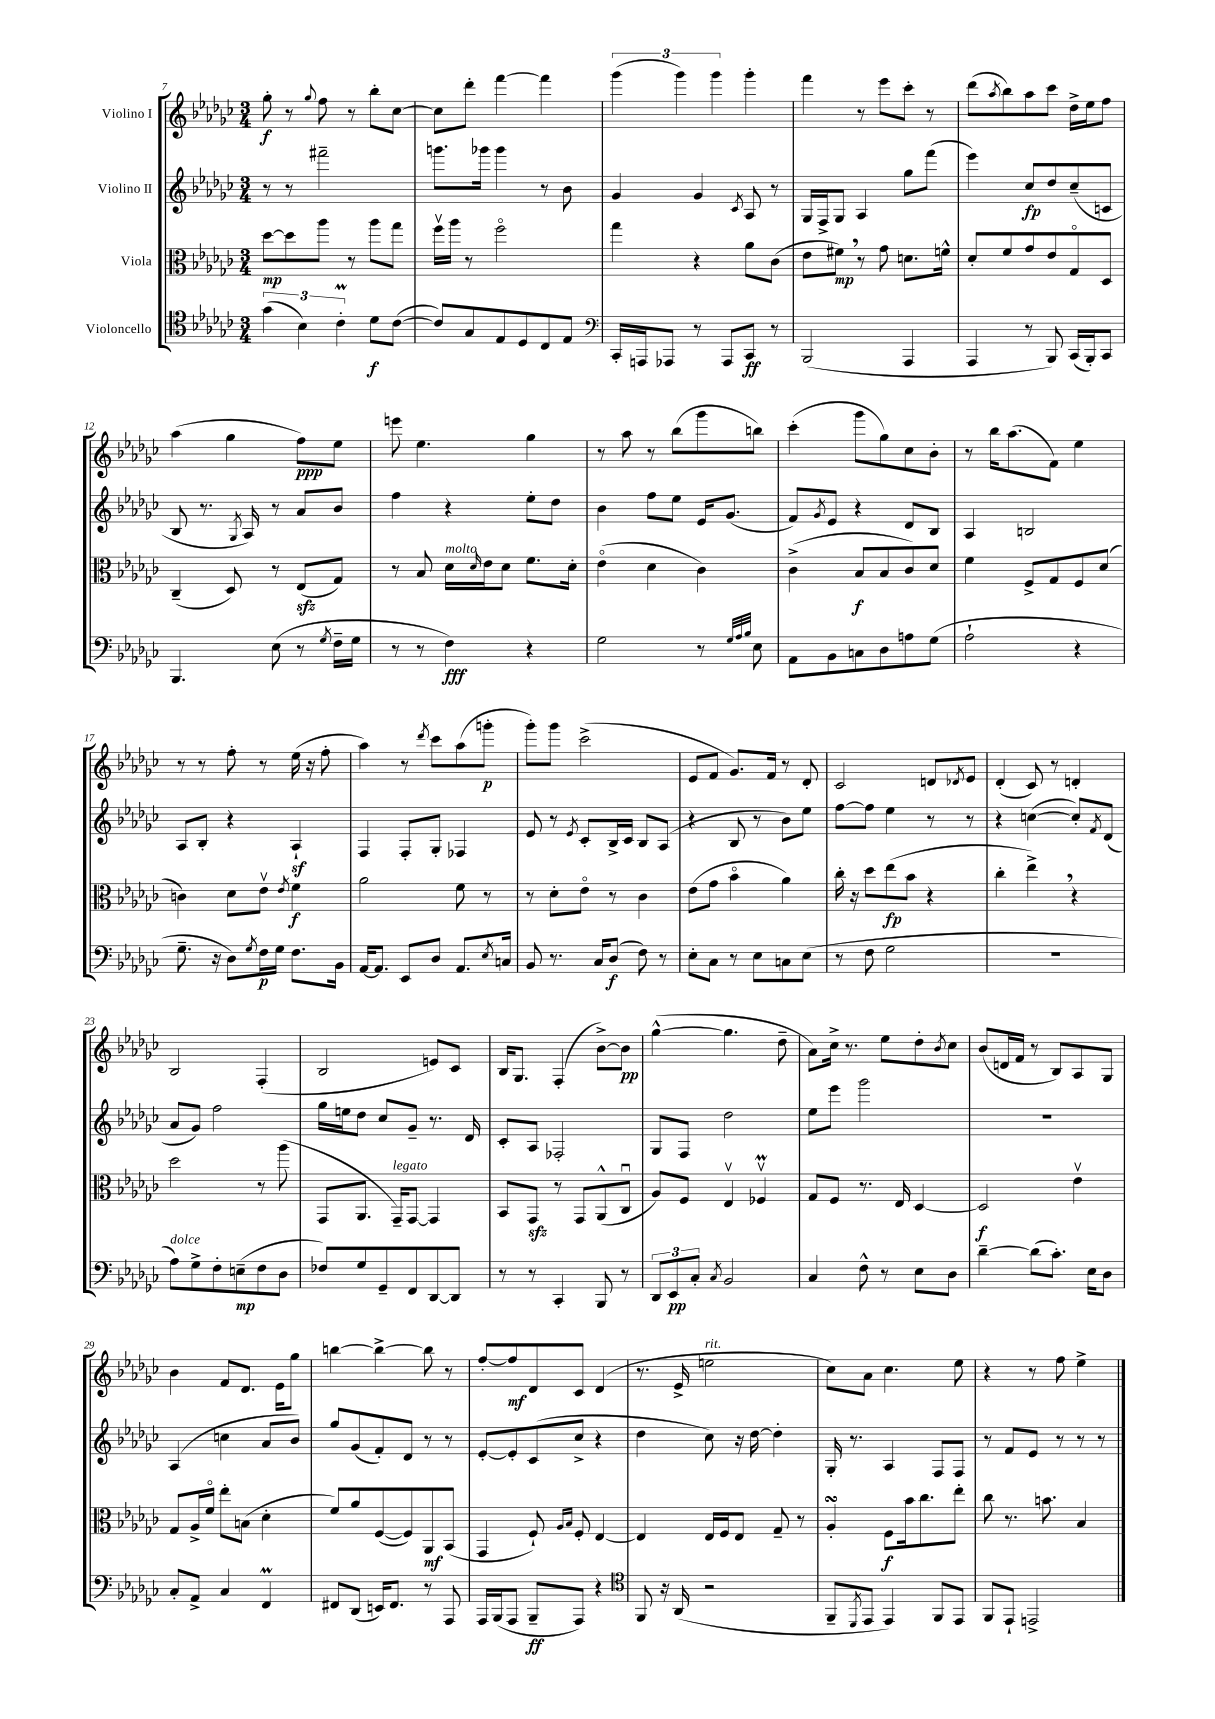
<<
\new StaffGroup <<
\new Staff = "s0" \with { instrumentName = "Violino I" } {
    \clef treble \key ges \major \numericTimeSignature \time 3/4
    ges''8-.\f r8 \appoggiatura { ges''8 } f''8 r8 bes''8-. ces''8~ |
    ces''8 des'''8-. f'''4~ f'''4 |
    \tuplet 3/2 { ges'''4( ges'''4) ges'''4 } ges'''4-. |
    f'''4 r8 ees'''8 ces'''8-. r8 |
    des'''8( \acciaccatura { aes''8 } bes''8) aes''8 ces'''8 des''16-> ees''16 f''8 |
    aes''4( ges''4 f''8\ppp) ees''8 |
    e'''8 ees''4. ges''4 |
    r8 aes''8 r8 bes''8( ges'''8 b''8) |
    ces'''4-.( ges'''8 ges''8) ces''8 bes'8-. |
    r8 bes''16 aes''8.( f'8) ees''4 |
    r8 r8 f''8-. r8 ees''16( r16 f''8-. |
    aes''4) r8 \acciaccatura { des'''8 } ces'''8 aes''8( g'''8-.\p |
    ges'''8-.) ges'''8 ces'''2->( |
    ees'8 f'8 ges'8.) f'16 r8 des'8-. |
    ces'2 d'8 \acciaccatura { des'8 } ees'8 |
    des'4-.( ces'8) r8 d'4-. |
    bes2 f4-.( |
    bes2 e'8) ces'8 |
    bes16 ges8. f4-.( bes'8~->) bes'8\pp |
    ges''4~-^( ges''4. des''8-- |
    aes'8) ces''16-> r8. ees''8 des''8-. \acciaccatura { bes'8 } ces''8 |
    bes'8( d'16 f'16 r8 bes8) aes8 ges8 |
    bes'4 f'8 des'8. ees'16 ges''8 |
    b''4~ b''4~-> b''8 r8 |
    f''8~-. f''8\mf des'8 ces'8 des'4( |
    r8. ees'16-> e''2^\markup { \italic "rit." } |
    ces''8) aes'8 ces''4. ees''8 |
    r4 r8 f''8 ees''4-> \bar "|." |
}
\new Staff = "s1" \with { instrumentName = "Violino II" } {
    \clef treble \key ges \major \numericTimeSignature \time 3/4
    r8 r8 fis'''2-- |
    g'''8. ges'''16 ges'''4 r8 bes'8 |
    ges'4 ges'4 \acciaccatura { ces'8 } aes8 r8 |
    ges16 f16-> ges8 aes4 ges''8 f'''8( |
    ees'''4) ces''8\fp des''8 ces''8--( c'8 |
    bes8 r8. \acciaccatura { ges8 } aes16) r8 aes'8 bes'8 |
    f''4 r4 ees''8-. des''8 |
    bes'4 f''8 ees''8 ees'16 ges'8.( |
    f'8) \acciaccatura { ges'8 } ees'8 r4 des'8 bes8 |
    aes4 b2 |
    aes8 bes8-. r4 aes4-!\sf |
    f4 f8-. ges8-. fes4 |
    ees'8 r8 \acciaccatura { ees'8 } ces'8-. bes16-> ces'16 bes8 aes8( |
    r4 bes8 r8 bes'8) ees''8 |
    f''8~ f''8 ees''4 r8 r8 |
    r4 c''4~( c''8-.) \acciaccatura { f'8 } des'8( |
    aes'8 ges'8) f''2 |
    ges''16 e''16 des''8 ces''8 ges'8-- r8. des'16 |
    ces'8-. aes8 fes2-. |
    ges8 f8 des''2 |
    ees''8 ees'''8 ges'''2 |
    R2. |
    aes4( c''4 aes'8 bes'8) |
    ges''8 ges'8( f'8-.) des'8 r8 r8 |
    ees'8~-. ees'8-. ces'8( ces''8-> r4 |
    des''4 ces''8) r16 des''16~ des''4-. |
    ges16-. r8. aes4 f8 f8 |
    r8 f'8 ees'8 r8 r8 r8 \bar "|." |
}
\new Staff = "s2" \with { instrumentName = "Viola" } {
    \clef alto \key ges \major \numericTimeSignature \time 3/4
    des''8~\mp des''8 aes''8 r8 aes''8 ges''8 |
    f''16\upbow aes''16 r8 f''2\flageolet |
    ges''4 r4 aes'8 ces'8( |
    ees'8 fis'8\mp) \breathe r8 ges'8 d'8. f'16-^ |
    des'8-. f'8 ges'8 ees'8 ges8\flageolet des8 |
    ces4--( des8) r8 ees8\sfz( ges8) |
    r8 bes8 des'16^\markup { \italic "molto" } \grace { des'16 } ees'16 des'8 f'8. des'16-. |
    ees'4\flageolet( des'4 ces'4) |
    ces'4->( bes8\f bes8 ces'8) des'8 |
    f'4 f8-> ges8 f8 des'8( |
    c'4) des'8 ees'8\upbow \acciaccatura { ees'8 } f'4\f |
    aes'2 f'8 r8 |
    r8 des'8-. ees'8\flageolet r8 ces'4 |
    ees'8( ges'8 bes'4\flageolet aes'4) |
    ces''16-. r16 des''8 ees''8\fp( bes'8 r4 |
    ces''4-. ees''4->) \breathe r4 |
    des''2 r8 aes''8( |
    ges,8 aes,8. ges,16--^\markup { \italic "legato" }) ges,8~ ges,4 |
    bes,8 ges,8\sfz r8 ges,8 aes,8-^( ces8\downbow |
    aes8) f8 ees4\upbow fes4\upbow\prall |
    ges8 f8 r8. ees16 des4~ |
    des2\f ees'4\upbow |
    ges8 aes16-> f'16\flageolet ees''8-. b8( des'4-. |
    f'8) aes'8 f8~( f8) aes,8\mf bes,8( |
    ges,4 f8-!) \grace { aes16 bes16 } f8-. ees4~ |
    ees4 ees16 f16 ees8 ges8-- r8 |
    aes4-.\turn f8\f bes'16 ces''8. ees''8-. |
    ces''8 r8. b'8. bes4 \bar "|." |
}
\new Staff = "s3" \with { instrumentName = "Violoncello" } {
    \clef tenor \key ges \major \numericTimeSignature \time 3/4
    \tuplet 3/2 { ges'4( bes4) ces'4-.\prall } des'8\f ces'8~( |
    ces'8) ges8 ees8 des8 ces8 ees8 |
    \clef bass ces,16-. a,,16 aes,,8 r8 aes,,8 ces,8\ff r8 |
    bes,,2( aes,,4 |
    aes,,4 r8 bes,,8) ces,16( bes,,16-.) ces,8 |
    bes,,4. ees8( r8 \acciaccatura { ges8 } f16-- ges16 |
    r8 r8 f4\fff) r4 |
    ges2 r8 \grace { ges32 aes32 bes32 } ees8 |
    aes,8 bes,8 c8 des8 a8 ges8( |
    aes2-! r4 |
    ges8.-- r16 des8) \acciaccatura { ges8 } f16\p ges16 f8. bes,16 |
    aes,16~ aes,8. ees,8 des8 aes,8. \acciaccatura { ees8 } c16 |
    bes,8 r8. ces16 des8\f( f8) r8 |
    ees8-. ces8 r8 ees8 c8 ees8( |
    r8 f8 ges2 |
    R2. |
    aes8^\markup { \italic "dolce" }) ges8-> f8-. e8--\mp( f8 des8 |
    fes8) ges8 ges,8-- f,8 des,8~ des,8 |
    r8 r8 ces,4-. bes,,8 r8 |
    \tuplet 3/2 { des,8 ees,8\pp ces8-. } \acciaccatura { ces8 } bes,2 |
    ces4 f8-^ r8 ees8 des8 |
    des'4~-- des'8( ces'8.-.) ees16 des8 |
    ces8-. aes,8-> ces4 f,4\prall |
    fis,8 des,8( e,16) fis,8. r8 aes,,8 |
    aes,,16 bes,,16( aes,,8 bes,,8--\ff aes,,8) r4 |
    \clef tenor f,8 r16 aes,16( r2 |
    f,8-- \acciaccatura { des,8 } ees,8 ees,4) f,8 ees,8 |
    f,8 ees,8-! e,2-> \bar "|." |
}
>>
>>
\layout { \context { \Score currentBarNumber = #7 } }
